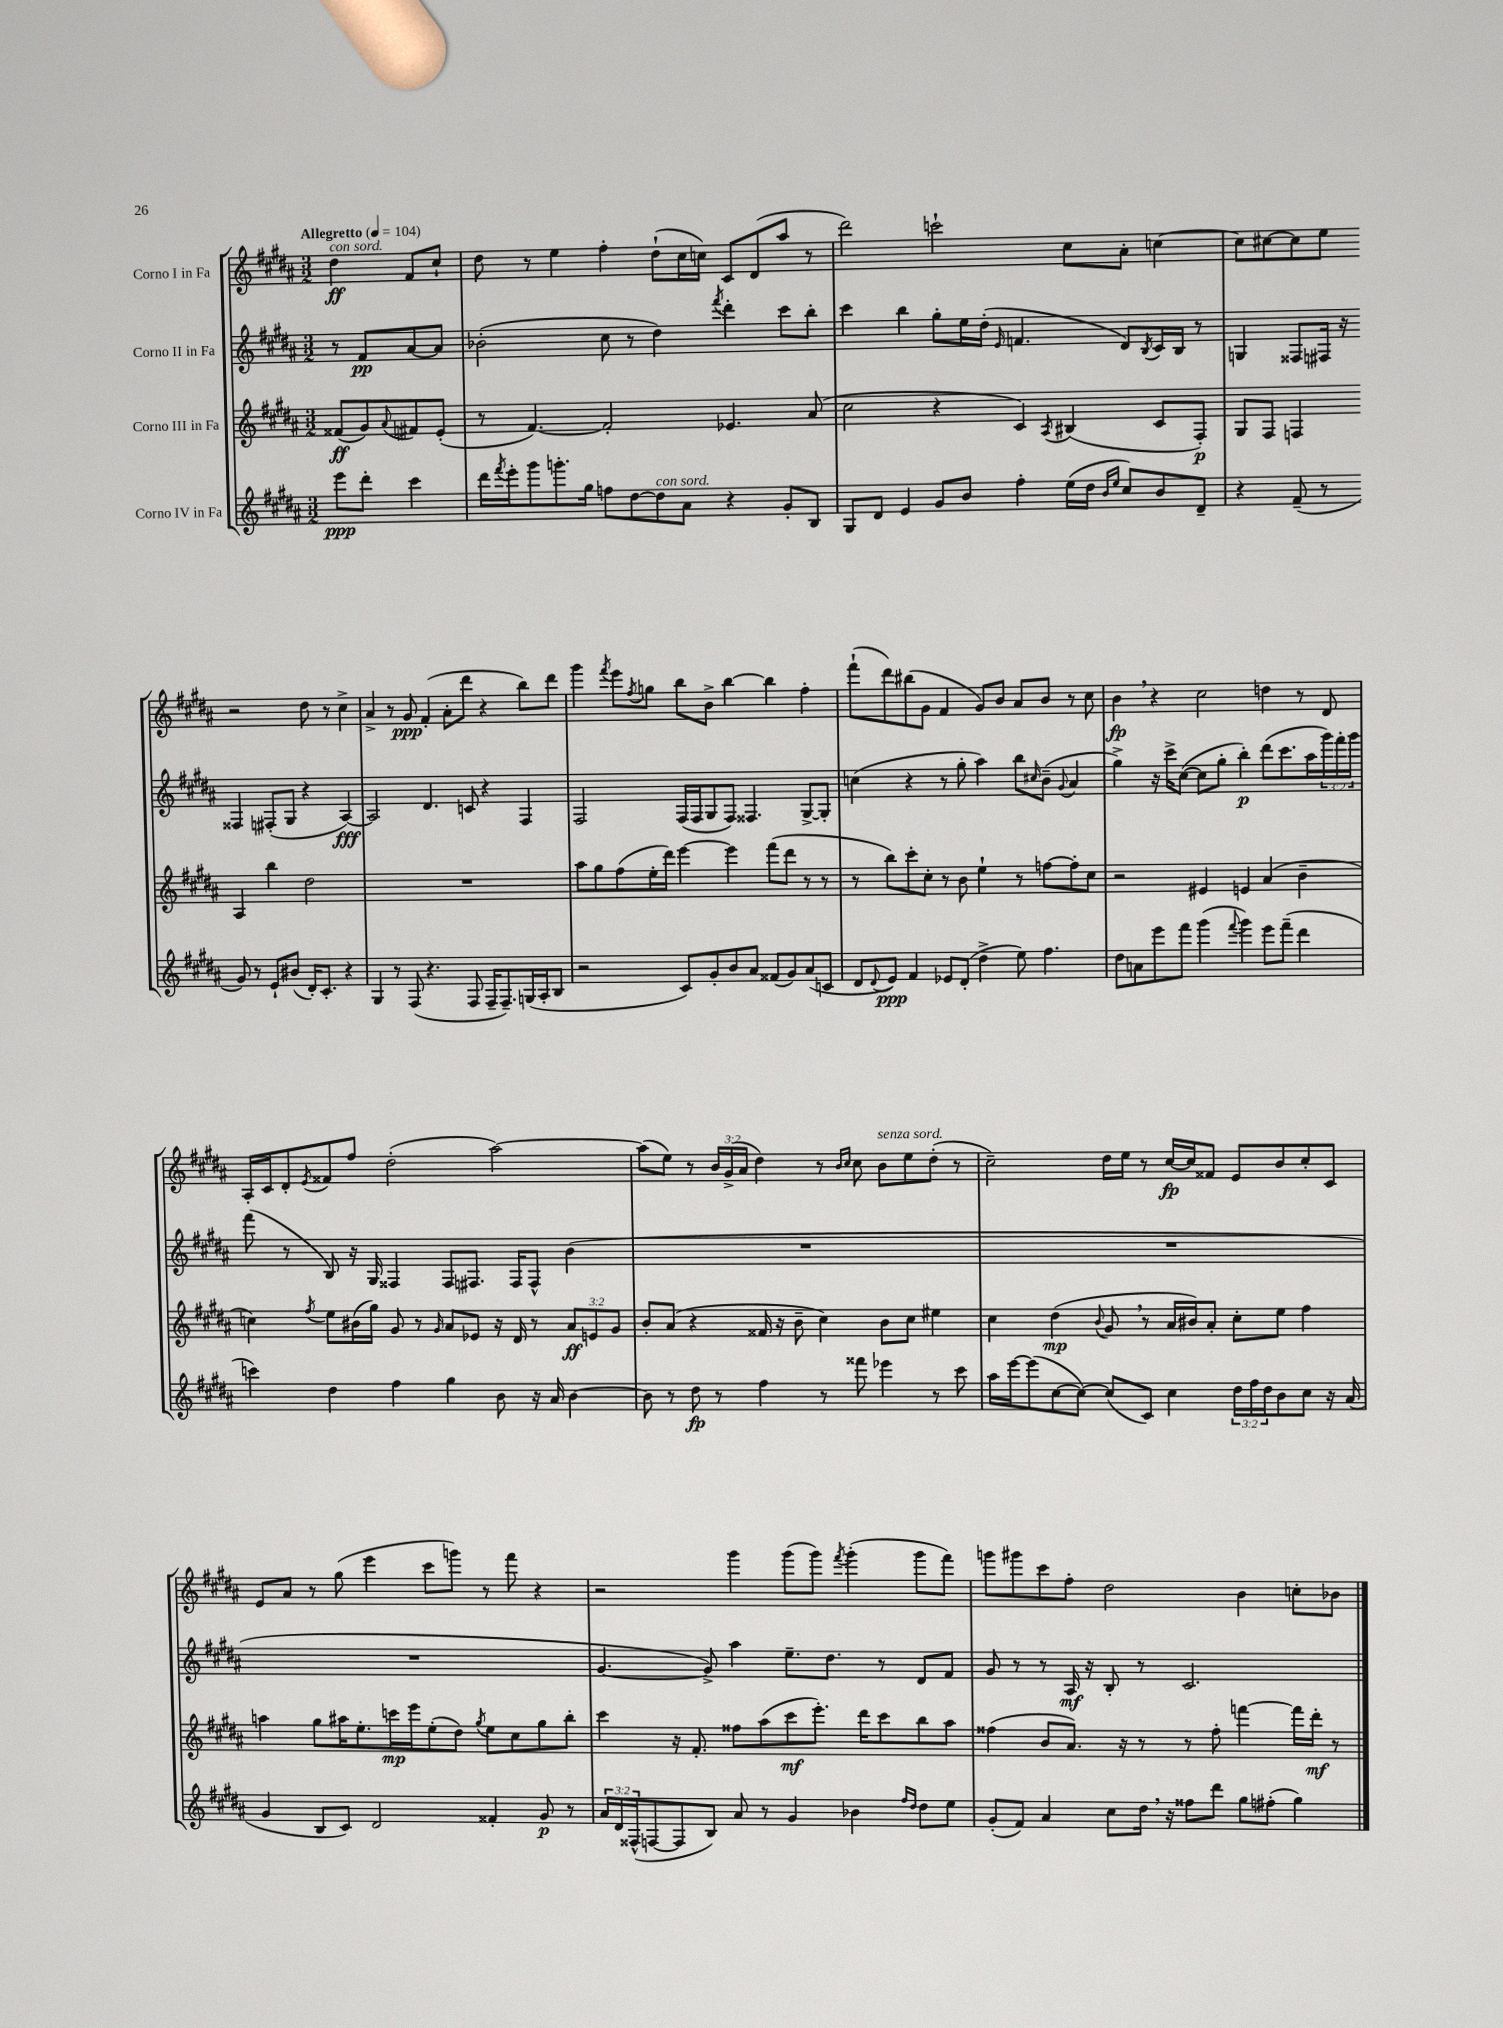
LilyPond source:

<<
\new StaffGroup <<
\new Staff = "s0" \with { instrumentName = "Corno I in Fa" } {
    \clef treble \key b \major \numericTimeSignature \time 3/2 \override Staff.TupletNumber.text = #tuplet-number::calc-fraction-text \partial 2 \tempo "Allegretto" 4 = 104
    dis''4\ff^\markup { \italic "con sord." } fis'8 cis''8-! |
    dis''8 r8 e''4 fis''4-. dis''8-!( cis''16 c''16) cis'8 dis'8( ais''8 r8 |
    dis'''2) c'''2-! cis''8 ais'8-. c''4~ |
    c''8 cis''8~ cis''8 e''8 r2 dis''8 r8 cis''4-> |
    ais'4-> r8 gis'8\ppp fis'4-.( ais'8-. dis'''8 r4 b''8) dis'''8 |
    gis'''4 \acciaccatura { fis'''8 } e'''8 \acciaccatura { fis''8 } g''8 b''8 b'8-> b''4~ b''4 fis''4-. |
    fis'''8-!( dis'''8) bis''8( gis'8 fis'4 gis'8) b'8 ais'8 b'8 r8 cis''8 |
    b'4\fp \breathe r4 cis''2 d''4 r8 dis'8 |
    ais16-. cis'16 dis'8-. \acciaccatura { e'8 } fisis'8 fis''8 dis''2-.( ais''2~) |
    ais''8( e''8) r8 \tuplet 3/2 { b'16 gis'16->( ais'16 } dis''4) r8 \grace { b'16 cis''16 } cis''8 b'8^\markup { \italic "senza sord." } e''8 dis''8-.( r8 |
    cis''2--) dis''16 e''16 r8 cis''16~\fp cis''16 fisis'8 e'8 b'8 cis''8-. cis'8 |
    e'8 ais'8 r8 gis''8( e'''4 cis'''8 g'''8) r8 fis'''8 r4 |
    r2 gis'''4 gis'''8( gis'''8) \acciaccatura { fis'''8 } gis'''4-.( gis'''8 fis'''8) |
    g'''8 gis'''8 cis'''8 fis''8-. dis''2 b'4 c''8-. bes'8 \bar "|." |
}
\new Staff = "s1" \with { instrumentName = "Corno II in Fa" } {
    \clef treble \key b \major \numericTimeSignature \time 3/2 \override Staff.TupletNumber.text = #tuplet-number::calc-fraction-text \partial 2
    r8 fis'8\pp ais'8~ ais'8 |
    bes'2-.( cis''8 r8 dis''4) \acciaccatura { fis'''8 } dis'''4-. cis'''8 b''8-. |
    cis'''4 b''4 gis''8-. e''16 dis''16-.( \grace { e'16 } f'4. dis'8) \acciaccatura { b8 } cis'16 b16 r8 |
    g4 fisis8 fis16 r16 fisis4 fis8-.( g8 r4 ais4~\fff) |
    ais2 dis'4. c'8 r4 fis4 |
    fis2 fis16( fis16 gis8 fis8) fisis4. gis8~-> gis8-. |
    c''4( r4 r8 gis''8-. ais''4) b''8 \grace { cis''16 } b'8--( \appoggiatura { gis'8 } ais'4 |
    gis''4->) r16 cis'''16-> cis''8~( cis''8 gis''8-. b''4-.\p) dis'''8( cis'''8. ais''16 \tuplet 3/2 { gis'''16) fis'''16-. gis'''16 } |
    fis'''8( r8 b8) r16 gis16 fisis4 fisis8 fis8. fis16 fis8-^ b'4( |
    R1. |
    R1. |
    R1. |
    gis'4.~ gis'8->) ais''4 e''8.-- dis''8. r8 dis'8 fis'8 |
    gis'8 r8 r8 ais16\mf r16 b8-. r8 cis'2. \bar "|." |
}
\new Staff = "s2" \with { instrumentName = "Corno III in Fa" } {
    \clef treble \key b \major \numericTimeSignature \time 3/2 \override Staff.TupletNumber.text = #tuplet-number::calc-fraction-text \partial 2
    fisis'8\ff( gis'8) \appoggiatura { ais'8 } fis'8 e'8-.( |
    r8 fis'4.~) fis'2-. ees'4. ais'8( |
    cis''2 r4 cis'4) \acciaccatura { ais8 } bis4( cis'8 fis8-.\p) |
    gis8 fis8 f4 ais4 b''4 dis''2 |
    R1. |
    ais''8 gis''8 fis''8( e''16-. dis'''16) e'''4~ e'''4 fis'''8( dis'''8 r8 r8 |
    r8 b''8) cis'''8-. cis''8-. r8 b'8 e''4-! r8 f''8~ f''8-. cis''8 |
    r2 eis'4 e'4 ais'4( b'4-- |
    c''4) \acciaccatura { fis''8 } e''8 bis'16( gis''16) gis'8 r8 \grace { gis'16 } ais'8 ees'8 r16 dis'16 r8 \tuplet 3/2 { ais'8\ff e'8 gis'8 } |
    b'8-. ais'8( r4 fisis'16 r16 b'8-- cis''4) b'8 cis''8 eis''4 |
    cis''4 dis''4\mp( \appoggiatura { b'8 } gis'8 \breathe r8 ais'16 bis'16) ais'8-. cis''8-. e''8 fis''4 |
    a''4 gis''8 ais''16 e''8.-. c'''16\mp e'''16 e''8-.( dis''8) \acciaccatura { gis''8 } e''8 cis''8 gis''8 b''8-. |
    cis'''4 r16 fis'8.-. fisis''8 ais''8( cis'''8\mf e'''8.-.) dis'''16 cis'''8 b''8 ais''8 |
    fisis''4( b'8 ais'8.) r16 r8 r8 fisis''8-. f'''4~ f'''16 dis'''16-.\mf r8 \bar "|." |
}
\new Staff = "s3" \with { instrumentName = "Corno IV in Fa" } {
    \clef treble \key b \major \numericTimeSignature \time 3/2 \override Staff.TupletNumber.text = #tuplet-number::calc-fraction-text \partial 2
    e'''8\ppp dis'''8-. cis'''4 |
    dis'''16 \acciaccatura { fis'''8 } e'''16-. gis'''8 g'''8.-. gis''16 f''8 dis''8~ dis''8^\markup { \italic "con sord." } ais'8 r4 gis'8-. b8 |
    gis8 dis'8 e'4 gis'8 b'8 fis''4-. e''16( dis''16 \grace { b'16 e''16 } cis''8) b'8 dis'8-- |
    r4 fis'8--( r8 gis'8) r8 e'8-! bis'8( dis'16-.) cis'8.-. r4 |
    gis4 r8 fis8( r4. fis8 fis16-- fis8.--) g16( ais16-. b8 |
    r2 cis'8) gis'8-. b'8 ais'8 fisis'8( gis'8) ais'8( c'8 |
    dis'8 \appoggiatura { dis'8 } e'8\ppp) fis'4 ees'8 dis'8-.( dis''4-> e''8) fis''4. |
    dis''8 a'8 e'''8 fis'''8 gis'''4( \appoggiatura { fis'''8 } gis'''4) e'''8 fis'''8--( dis'''4 |
    c'''4) dis''4 fis''4 gis''4 b'8 r16 ais'16 b'4~ |
    b'8 r8 dis''8\fp r8 fis''4 r8 fisis'''8 ees'''4 r8 cis'''8 |
    ais''16 e'''16~ e'''8( cis''8~ cis''8~) cis''8( cis'8) cis''4 \tuplet 3/2 { dis''16 fis''16 dis''16 } b'8 cis''8 r16 ais'16( |
    gis'4 b8 cis'8) dis'2 fisis'4-. gis'8\p r8 |
    \tuplet 3/2 { ais'16 dis'16 fisis16-^( } f8~ f8 b8) ais'8 r8 gis'4 bes'4 \grace { fis''16 dis''16 } dis''8 e''8 |
    gis'8-.( fis'8) ais'4 cis''8 dis''16 \breathe r16 fisis''8 dis'''8 gis''8 fis''8-.( gis''4) \bar "|." |
}
>>
>>
\layout { \context { \Score \remove "Bar_number_engraver" } }
